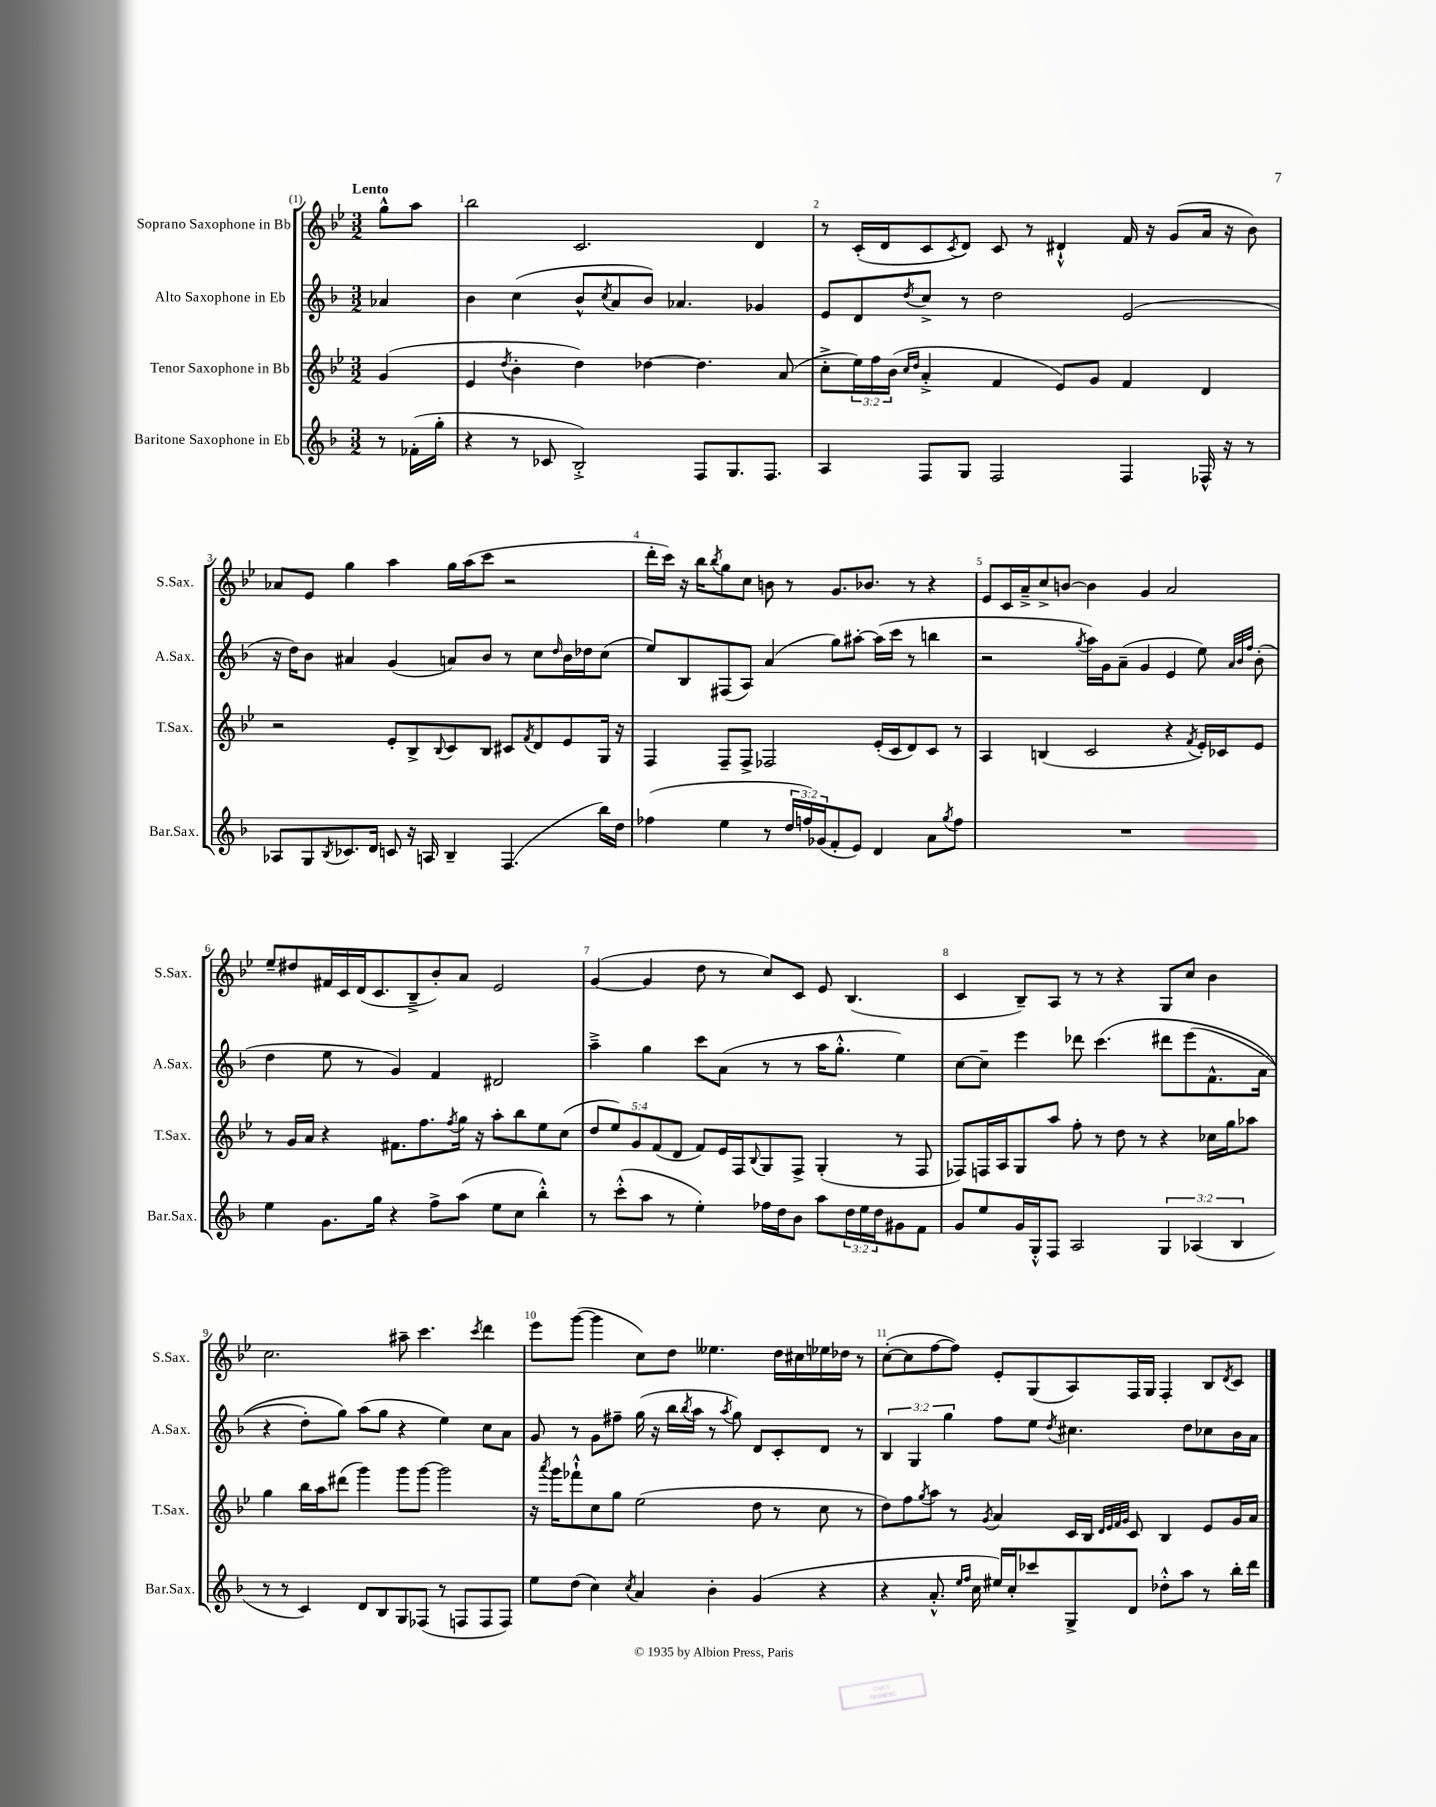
<<
\new StaffGroup <<
\new Staff = "s0" \with { instrumentName = "Soprano Saxophone in Bb" shortInstrumentName = "S.Sax." } {
    \clef treble \key bes \major \numericTimeSignature \time 3/2 \partial 4 \tempo "Lento"
    g''8-^ a''8 |
    bes''2 c'2. d'4 |
    r8 c'16-.( d'16 c'8 \acciaccatura { c'8 } d'8) c'8 r8 dis'4-!-^ f'16 r16 g'8( a'16 r16 bes'8) |
    aes'8 ees'8 g''4 a''4 g''16 a''16( c'''8 r2 |
    d'''16-. c'''16) r16 bes''16 \acciaccatura { bes''8 } g''8 c''8 b'8 r8 g'8. bes'8. r8 r4 |
    ees'8 c'16 a'16---> c''8-> b'8~ b'4 g'4 a'2 |
    ees''8-- dis''8 fis'16 c'16 d'16( c'8. bes8---> bes'8-.) a'8 ees'2 |
    g'4~( g'4 d''8 r8 c''8) c'8 ees'8 bes4.( |
    c'4 bes8--) a8 r8 r8 r4 g8 c''8 bes'4 |
    c''2. ais''8-- c'''4. \acciaccatura { c'''8 } d'''4 |
    ees'''8 g'''8~( g'''4 c''8) d''8 eeses''4. d''16 cis''16 ees''16 des''16 r8 |
    c''8~-.( c''8 f''8~ f''8) ees'8-. g8( a8) f16 g16 f4-. bes8 \acciaccatura { d'8 } c'8 \bar "|." |
}
\new Staff = "s1" \with { instrumentName = "Alto Saxophone in Eb" shortInstrumentName = "A.Sax." } {
    \clef treble \key f \major \numericTimeSignature \time 3/2 \override Staff.TupletNumber.text = #tuplet-number::calc-fraction-text \partial 4
    aes'4 |
    bes'4 c''4( bes'8-^ \acciaccatura { c''8 } a'8 bes'8) aes'4. ges'4 |
    e'8 d'8 \acciaccatura { d''8 } c''8-> r8 d''2 e'2( |
    r16 d''16) bes'8 ais'4 g'4( a'8) bes'8 r8 c''8 \grace { d''16 } bes'16 des''16 c''8( |
    e''8) bes8 fis8( a8) a'4( g''8) ais''8~-. ais''16( c'''16 r8 b''4 |
    r2 \acciaccatura { g''8 } a''16) g'16 a'8--( g'4 e'4 e''8) \grace { a'32 bes'32 f''32 } bes'8-.( |
    d''4 e''8 r8 g'4) f'4 dis'2 |
    a''4---> g''4 c'''8 a'8( r8 r8 a''16 g''8.-.-^ e''4) |
    c''8~ c''8-- e'''4 des'''8 c'''4.\( dis'''8 e'''8( f'8.-^ a'16 |
    r4 d''8-.) g''8\) a''8( g''8 r4 e''4) c''8 a'8 |
    g'8 r8 g'8 fis''8-- g''16( r16 bes''16 \acciaccatura { bes''8 } a''16 r8 \acciaccatura { a''8 } g''8) d'8 c'8-. d'8 r8 |
    \tuplet 3/2 { bes4 g4 g''4 } f''8 e''8 \acciaccatura { d''8 } cis''4. d''8 ces''8 bes'16 a'16 \bar "|." |
}
\new Staff = "s2" \with { instrumentName = "Tenor Saxophone in Bb" shortInstrumentName = "T.Sax." } {
    \clef treble \key bes \major \numericTimeSignature \time 3/2 \override Staff.TupletNumber.text = #tuplet-number::calc-fraction-text \partial 4
    g'4( |
    ees'4 \acciaccatura { d''8 } bes'4-. d''4) des''4~ des''4. a'8( |
    c''8-.-> \tuplet 3/2 { ees''16) f''16 bes'16( } \grace { c''16 d''16 } a'4-.-> f'4 ees'8) g'8 f'4 d'4 |
    r2 ees'8-. bes8-> \appoggiatura { bes8 } c'8 bes8 cis'8 \acciaccatura { f'8 } d'8 ees'8 g16 r16 |
    f4 f8-- f8-> fes2 ees'16-.( c'16 d'8) c'8 r8 |
    a4 b4( c'2 r4 \acciaccatura { f'8 } ees'16-.) ces'16 ees'8 |
    r8 g'16 a'16 r4 fis'8. f''8. \acciaccatura { f''8 } g''16 r16 a''8-. bes''8 ees''8 c''8( |
    \tuplet 5/4 { d''8 ees''8) g'8 f'8( d'8 } f'8) ees'16 f16 \appoggiatura { bes8 } g8 f8-> g4-.( r8 f8 |
    fes8) f16 a16 g8 a''8 f''8-. r8 d''8 r8 r4 ces''16 g''16 aes''8 |
    g''4 bes''16 a''16 dis'''8( g'''4) g'''8 g'''8~ g'''2 |
    r16 \acciaccatura { a'''8 } g'''16 fes'''8-!-^ c''8 g''8 ees''2( d''8 r8 c''8 r8 |
    d''8) f''8 \acciaccatura { g''8 } a''8 r8 \acciaccatura { g'8 } a'4 c'16 bes16 \grace { d'32 ees'32 f'32 g'32 } c'8 bes4 ees'8 g'16 a'16 \bar "|." |
}
\new Staff = "s3" \with { instrumentName = "Baritone Saxophone in Eb" shortInstrumentName = "Bar.Sax." } {
    \clef treble \key f \major \numericTimeSignature \time 3/2 \override Staff.TupletNumber.text = #tuplet-number::calc-fraction-text \partial 4
    r8 fes'16-.( g''16-. |
    r4 r8 ces'8 bes2-.->) f8 g8. f8. |
    a4 f8 g8 f2 f4 fes16-^ r16 r8 |
    aes8 g8 \acciaccatura { bes8 } ces'8. d'16 c'8 r16 a16 bes4-- f4.( bes''16) d''16 |
    fes''4( e''4 r8 \tuplet 3/2 { d''16 f''16) ges'16( } f'8-. e'8) d'4 a'8 \acciaccatura { g''8 } f''8 |
    R1. |
    e''4 g'8. g''16 r4 f''8-> a''8( e''8 c''8 bes''4-.-^) |
    r8 c'''8-.-^( a''8 r8 e''4-.) fes''16 d''16 bes'8 a''8 \tuplet 3/2 { d''16 e''16 d''16 } gis'8 f'8 |
    g'8 e''8 g'16 g16-.-^ f8 a2 \tuplet 3/2 { g4 aes4( bes4 } |
    r8 r8 c'4) d'8 bes8 g8 fes8( r8 f8 f8 f8) |
    e''8 d''8( c''4) \acciaccatura { c''8 } a'4 bes'4-. g'4( r4 |
    r4 a'8.-.-^ \grace { e''16 f''16 } c''16 eis''16) c''16-. ces'''8 g8-> d'8 des''8-.-^ a''8 r8 bes''16-. d'''16 \bar "|." |
}
>>
>>
\layout { \context { \Score \override BarNumber.break-visibility = ##(#f #t #t) barNumberVisibility = #all-bar-numbers-visible } }
